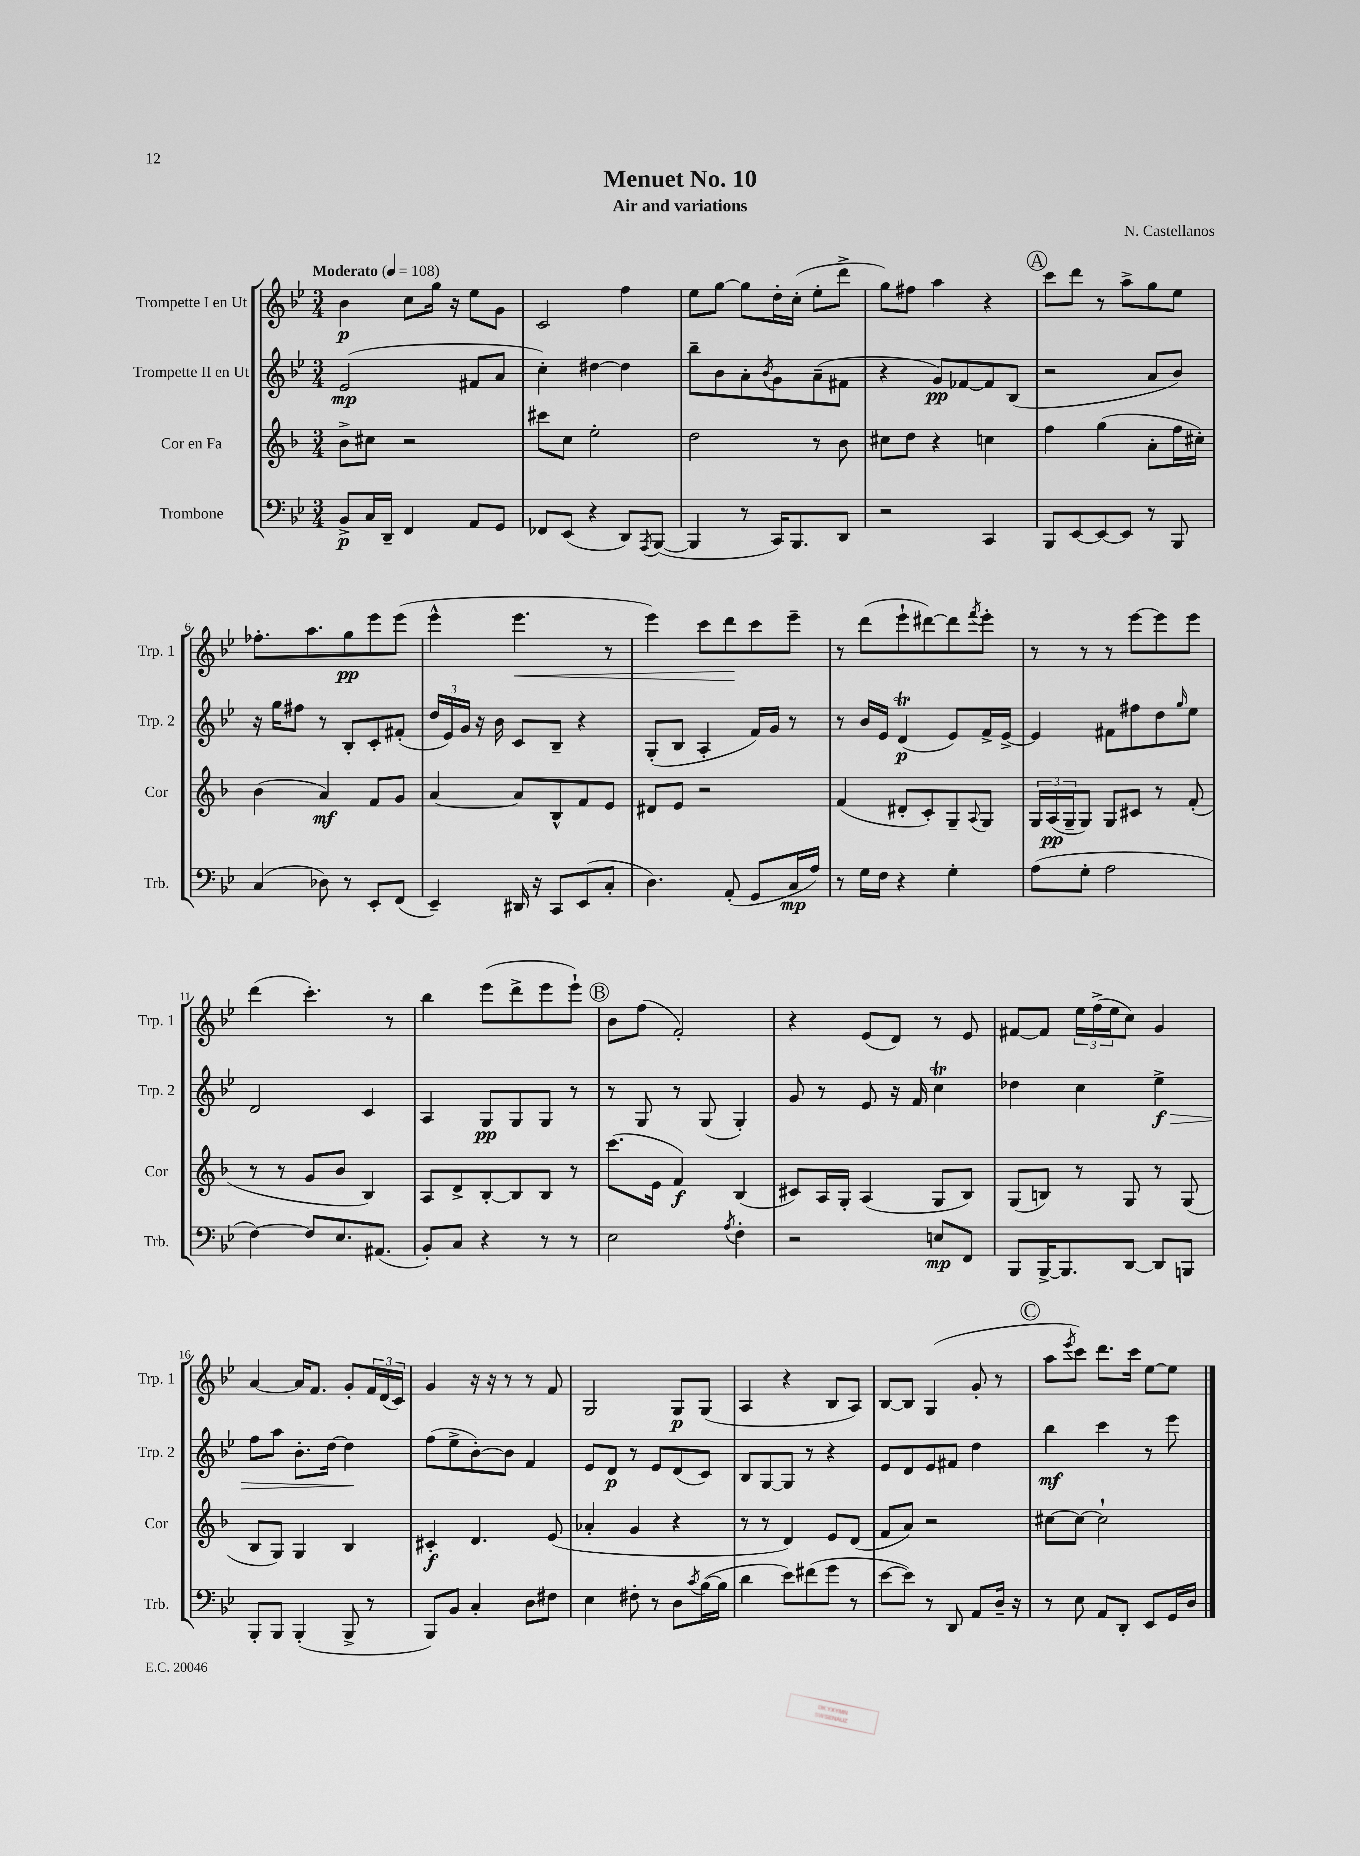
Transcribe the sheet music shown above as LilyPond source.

\header { title = "Menuet No. 10" composer = "N. Castellanos" subtitle = "Air and variations" }
<<
\new StaffGroup <<
\new Staff = "s0" \with { instrumentName = "Trompette I en Ut" shortInstrumentName = "Trp. 1" } {
    \clef treble \key bes \major \numericTimeSignature \time 3/4 \tempo "Moderato" 4 = 108
    bes'4\p c''8 g''16 r16 ees''8 g'8 |
    c'2 f''4 |
    ees''8 g''8~ g''8 d''16-. c''16-.( ees''8-. d'''8-> |
    g''8) fis''8 a''4 r4 |
    \mark \markup { \circle "A" } c'''8 d'''8 r8 a''8-> g''8 ees''8 |
    fes''8.-. a''8. g''8\pp ees'''8 ees'''8( |
    ees'''4-^ ees'''4.\< r8 |
    ees'''4) c'''8 d'''8\! c'''8 ees'''8-- |
    r8 d'''8( ees'''8-! dis'''8~) dis'''8 \acciaccatura { f'''8 } ees'''8-. |
    r8 r8 r8 ees'''8~ ees'''8 ees'''8 |
    d'''4( c'''4.-.) r8 |
    bes''4 ees'''8( d'''8-> ees'''8 ees'''8-!) |
    \mark \markup { \circle "B" } bes'8 f''8( f'2-.) |
    r4 ees'8( d'8) r8 ees'8 |
    fis'8~ fis'8 \tuplet 3/2 { ees''16 f''16->( ees''16 } c''8) g'4 |
    a'4~ a'16 f'8. g'8-. \tuplet 3/2 { f'16 d'16( c'16) } |
    g'4 r16 r16 r8 r8 f'8 |
    g2 g8\p g8( |
    a4 r4 bes8 a8) |
    bes8~ bes8 g4( g'8-. r8 |
    \mark \markup { \circle "C" } a''8 \acciaccatura { ees'''8 } c'''8) d'''8. c'''16 ees''8~ ees''8 \bar "|." |
}
\new Staff = "s1" \with { instrumentName = "Trompette II en Ut" shortInstrumentName = "Trp. 2" } {
    \clef treble \key bes \major \numericTimeSignature \time 3/4
    ees'2\mp( fis'8 a'8 |
    c''4-.) dis''4~ dis''4 |
    bes''8-- bes'8 a'8-. \acciaccatura { bes'8 } g'8 a'8--( fis'8 |
    r4 g'8\pp) fes'8~ fes'8 bes8( |
    \mark \markup { \circle "A" } r2 a'8 bes'8) |
    r16 g''16 fis''8 r8 bes8-. c'8-. fis'8-.( |
    \tuplet 3/2 { d''16 ees'16) g'16 } r16 bes'16 c'8 bes8-- r4 |
    g8-.( bes8 a4-. f'16) g'16 r8 |
    r8 bes'16 ees'16 d'4\trill\p( ees'8) f'16-> ees'16~-> |
    ees'4 fis'8 fis''8 d''8 \grace { g''16 } ees''8 |
    d'2 c'4 |
    a4 g8\pp g8 g8 r8 |
    \mark \markup { \circle "B" } r8 g8 r8 g8( g4-.) |
    g'8 r8 ees'8 r16 f'16 c''4\trill |
    des''4 c''4 ees''4->\f\> |
    f''8 a''8 bes'8.-. d''16~ d''4\! |
    f''8( ees''8-> bes'8~-.) bes'8 f'4 |
    ees'8 d'8\p r8 ees'8 d'8( c'8) |
    bes8 g8~ g8 r8 r4 |
    ees'8 d'8 ees'8 fis'8 d''4 |
    \mark \markup { \circle "C" } bes''4\mf c'''4 r8 ees'''8 \bar "|." |
}
\new Staff = "s2" \with { instrumentName = "Cor en Fa" shortInstrumentName = "Cor" } {
    \clef treble \key f \major \numericTimeSignature \time 3/4
    bes'8-> cis''8 r2 |
    cis'''8 c''8 e''2-. |
    d''2 r8 bes'8 |
    cis''8 d''8 r4 c''4 |
    \mark \markup { \circle "A" } f''4 g''4( a'8-. f''16 cis''16-.) |
    bes'4( a'4\mf) f'8 g'8 |
    a'4~ a'8 bes8-^ f'8 e'8 |
    dis'8 e'8 r2 |
    f'4( dis'8-. c'8-.) g8-- \appoggiatura { a8 } g8 |
    \tuplet 3/2 { g16 a16\pp( g16-- } g8) g8 cis'8 r8 f'8-.( |
    r8 r8 g'8 bes'8 bes4) |
    a8 d'8-> bes8~-. bes8 bes8 r8 |
    \mark \markup { \circle "B" } c'''8.( e'16 f'4\f) bes4( |
    cis'8) a16 g16-. a4( g8 bes8) |
    g8( b8) r8 g8 r8 g8( |
    bes8 g8) g4 bes4 |
    cis'4-.\f d'4. e'8( |
    aes'4-. g'4 r4 |
    r8 r8 d'4) e'8 d'8( |
    f'8 a'8) r2 |
    \mark \markup { \circle "C" } cis''8~ cis''8~ cis''2-! \bar "|." |
}
\new Staff = "s3" \with { instrumentName = "Trombone" shortInstrumentName = "Trb." } {
    \clef bass \key bes \major \numericTimeSignature \time 3/4
    bes,8->\p c16 d,16-- f,4 a,8 g,8 |
    fes,8 ees,8( r4 d,8) \acciaccatura { a,,8 } bes,,8~( |
    bes,,4 r8 c,16) bes,,8. d,8 |
    r2 c,4 |
    \mark \markup { \circle "A" } bes,,8 ees,8~ ees,8~ ees,8 r8 bes,,8 |
    c4( des8) r8 ees,8-. f,8( |
    ees,4--) dis,16 r16 c,8 ees,8( c8-. |
    d4.) a,8-.( g,8 c16\mp a16) |
    r8 g16 f16 r4 g4-. |
    a8( g8-. a2 |
    f4~) f8 ees8. ais,8.( |
    bes,8-.) c8 r4 r8 r8 |
    \mark \markup { \circle "B" } ees2 \acciaccatura { a8 } f4-. |
    r2 e8\mp f,8 |
    bes,,8 bes,,16~-> bes,,8. d,8~ d,8 b,,8 |
    bes,,8-. bes,,8 bes,,4-.( bes,,8-> r8 |
    bes,,8) bes,8 c4-. d8 fis8 |
    ees4 fis8-. r8 d8 \acciaccatura { c'8 } bes16~( bes16 |
    d'4 ees'8) fis'8( g'8 r8 |
    ees'8~ ees'8) r8 d,8 a,8 d16-- r16 |
    \mark \markup { \circle "C" } r8 ees8 a,8 d,8-. ees,8 g,16 d16 \bar "|." |
}
>>
>>
